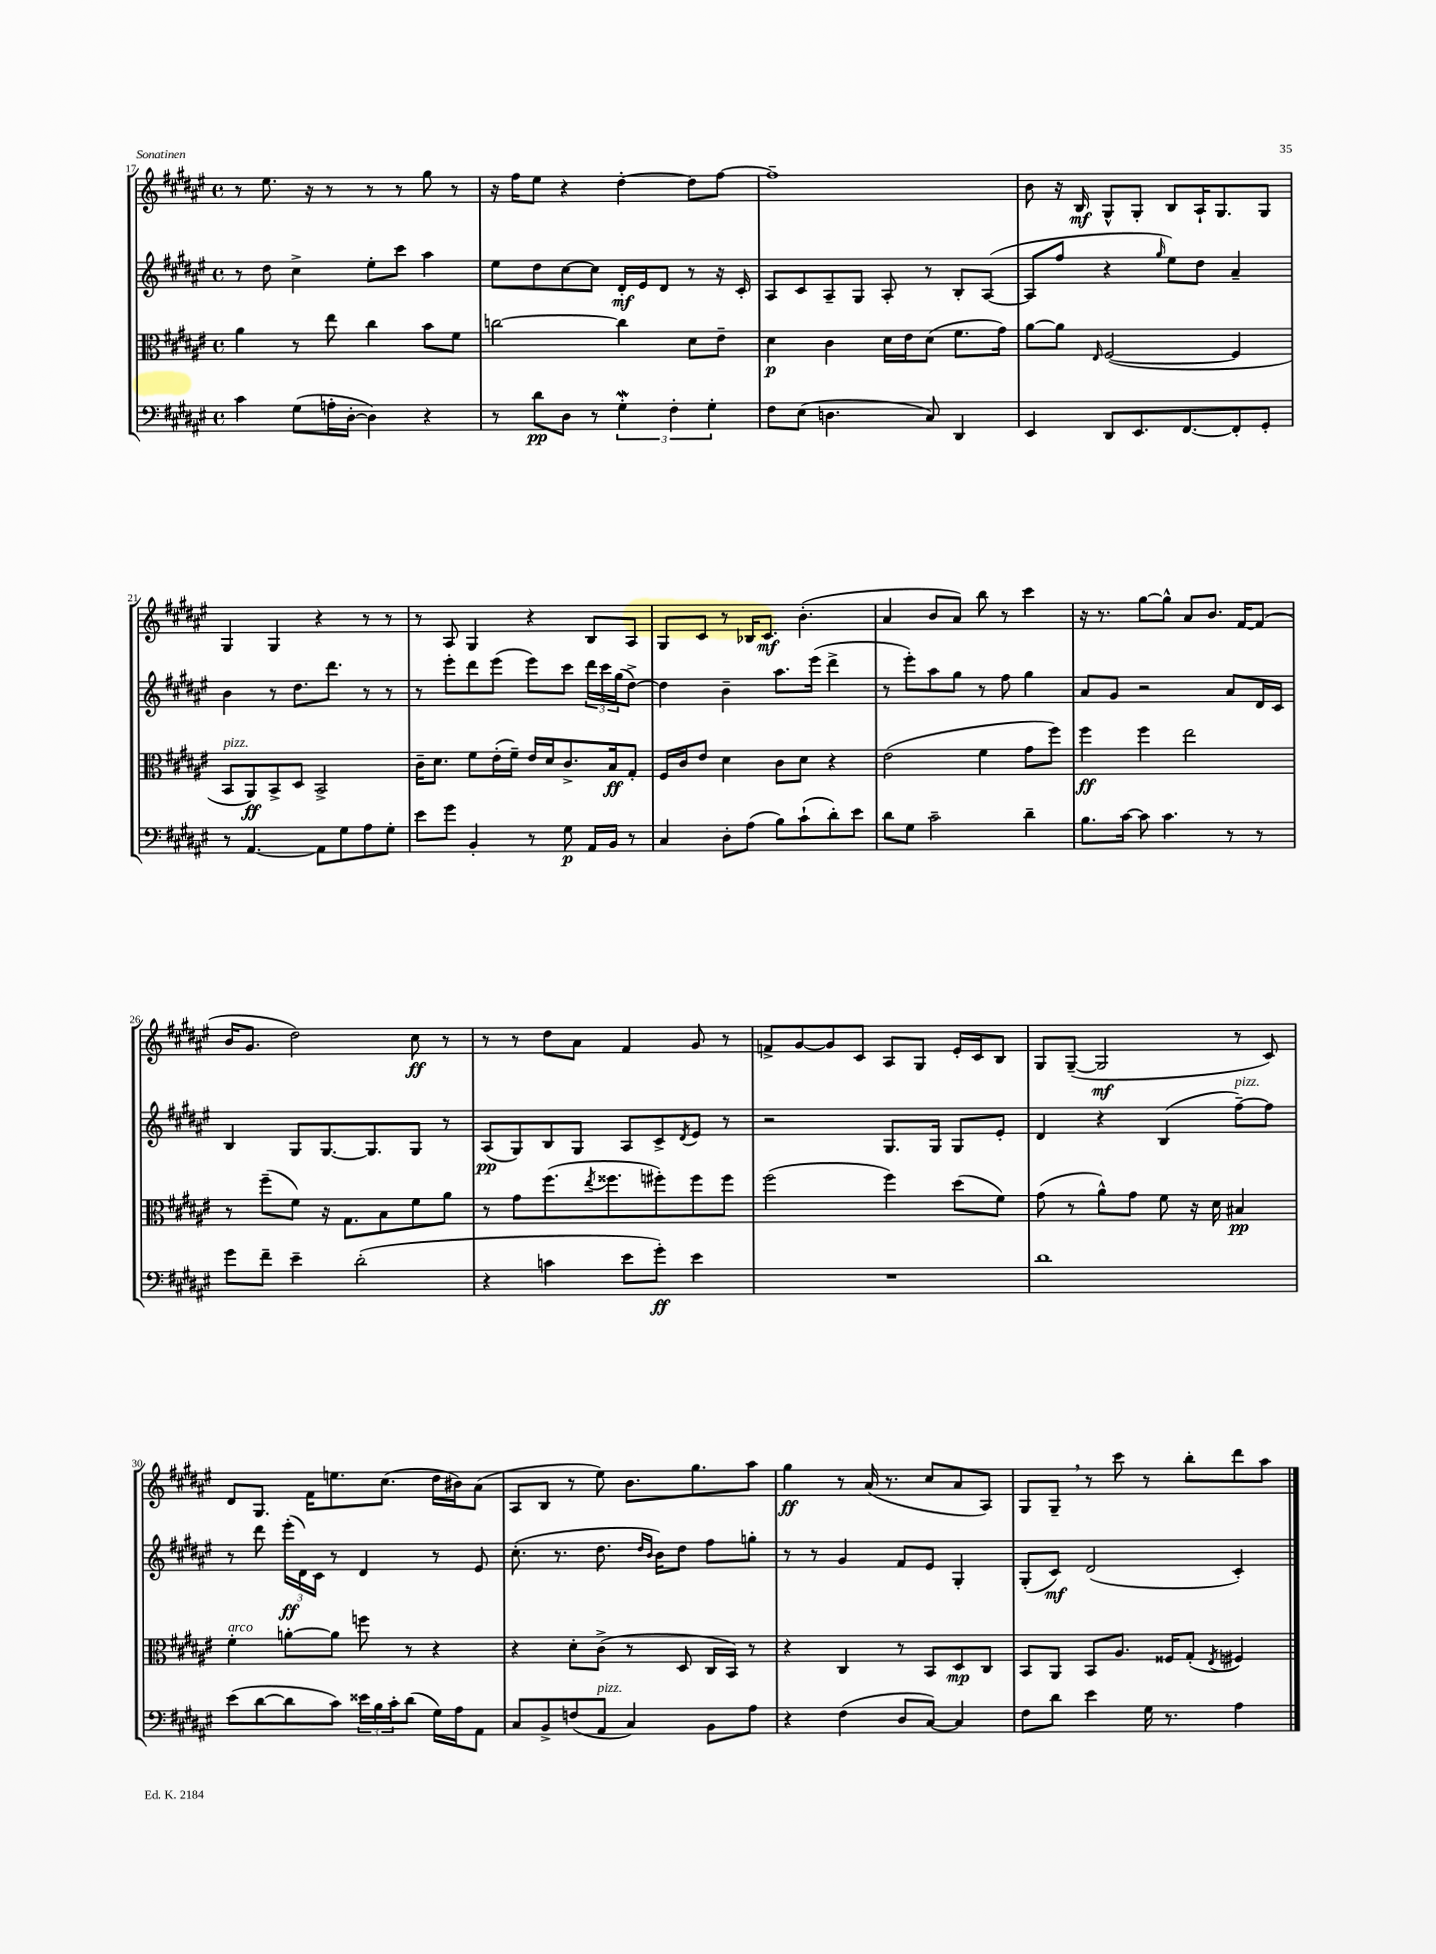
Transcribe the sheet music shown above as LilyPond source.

<<
\new StaffGroup <<
\new Staff = "s0" {
    \clef treble \key fis \major \defaultTimeSignature \time 4/4
    r8 eis''8. r16 r8 r8 r8 gis''8 r8 |
    r16 fis''16 eis''8 r4 dis''4~-. dis''8 fis''8~ |
    fis''1-- |
    b'8 r16 b16\mf gis8-^ gis8-. b8 ais16-! gis8. gis8 |
    gis4 gis4 r4 r8 r8 |
    r8 ais8 gis4 r4 b8 ais8 |
    gis8 cis'8 r8 bes16 cis'8.\mf b'4.-.( |
    ais'4 b'8 ais'8) b''8 r8 cis'''4 |
    r16 r8. gis''8~ gis''8-^ ais'8 b'8. fis'16~ fis'8( |
    b'16 gis'8. dis''2) cis''8\ff r8 |
    r8 r8 dis''8 ais'8 fis'4 gis'8 r8 |
    f'8-> gis'8~ gis'8 cis'8 ais8 gis8 eis'16-. cis'16 b8 |
    gis8 gis8~--( gis2\mf r8 cis'8) |
    dis'8 gis8. fis'16 e''8. cis''8.( dis''16 bis'16) ais'8( |
    ais8 b8 r8 eis''8) b'8. gis''8. ais''8 |
    gis''4\ff r8 ais'16( r8. cis''8 ais'8 ais8) |
    gis8 gis8-- \breathe r8 cis'''8 r8 b''8-. dis'''8 ais''8 \bar "|." |
}
\new Staff = "s1" {
    \clef treble \key fis \major \defaultTimeSignature \time 4/4
    r8 dis''8 cis''4-> eis''8-. cis'''8 ais''4 |
    eis''8 dis''8 cis''8~ cis''8 dis'16-.\mf eis'16 dis'8 r8 r16 cis'16-. |
    ais8 cis'8 ais8-- gis8 ais8-. r8 b8-. ais8~( |
    ais8 fis''8 r4 \grace { gis''16 } eis''8) dis''8 ais'4-- |
    b'4 r8 dis''8. dis'''8. r8 r8 |
    r8 eis'''8-. dis'''8 eis'''8( eis'''8) cis'''8 \tuplet 3/2 { dis'''16 cis'''16 gis''16( } dis''8~->) |
    dis''4 b'4-- ais''8. eis'''16( dis'''4-> |
    r8 eis'''8-.) ais''8 gis''8 r8 fis''8 gis''4 |
    ais'8 gis'8 r2 ais'8 dis'16 cis'16 |
    b4 gis8 gis8.~ gis8. gis8 r8 |
    ais8\pp( gis8) b8 gis8 ais8 cis'8-> \acciaccatura { dis'8 } eis'8 r8 |
    r2 gis8. gis16 gis8 eis'8-. |
    dis'4 r4 b4( fis''8~--^\markup { \italic "pizz." }) fis''8 |
    r8 dis'''8 \tuplet 3/2 { eis'''16-.\ff( dis'16) cis'16 } r8 dis'4 r8 eis'8 |
    cis''8.-.( r8. dis''8. \grace { dis''16 b'16 } b'16) dis''8 fis''8 g''8-. |
    r8 r8 gis'4 fis'8 eis'8 gis4-. |
    gis8-.( cis'8\mf) dis'2( cis'4-.) \bar "|." |
}
\new Staff = "s2" {
    \clef alto \key fis \major \defaultTimeSignature \time 4/4
    ais'4 r8 eis''8 cis''4 b'8 fis'8 |
    c''2~ c''4 dis'8 eis'8-- |
    dis'4\p cis'4 dis'16 eis'16 dis'8( fis'8. gis'16) |
    ais'8~ ais'8 \grace { eis16 } fis2~( fis4 |
    b,8^\markup { \italic "pizz." } ais,8\ff) b,8-> dis8 b,2-> |
    cis'16-- dis'8. fis'8 eis'16-.( fis'16--) eis'16 dis'16 cis'8.-> b16\ff gis8-. |
    fis16 cis'16 eis'8 dis'4 cis'8 dis'8 r4 |
    eis'2( fis'4 gis'8 fis''8) |
    fis''4\ff fis''4 eis''2 |
    r8 fis''8--( fis'8) r16 gis8. b8 fis'8 ais'8 |
    r8 gis'8 fis''8.( \acciaccatura { eis''8 } fisis''8. fis''8-.) fis''8 fis''8 |
    fis''2( fis''4) dis''8( fis'8) |
    gis'8( r8 ais'8-^) gis'8 fis'8 r16 dis'16 bis4\pp |
    fis'4-.^\markup { \italic "arco" } a'8~-. a'8 f''8 r8 r4 |
    r4 dis'8-. cis'8->( r8 dis8 cis16 b,16) r8 |
    r4 cis4 r8 b,8 dis8\mp cis8 |
    b,8 ais,8 b,8 ais8. fisis16 gis8-.( \acciaccatura { eis8 } fis4) \bar "|." |
}
\new Staff = "s3" {
    \clef bass \key fis \major \defaultTimeSignature \time 4/4
    cis'4 gis8( a16-. dis16~-. dis4) r4 |
    r8 dis'8\pp dis8 r8 \tuplet 3/2 { gis4-.\mordent fis4-. gis4-. } |
    fis8 eis8( d4. cis8) dis,4 |
    eis,4 dis,8 eis,8. fis,8.~ fis,8-. gis,8-. |
    r8 ais,4.~ ais,8 gis8 ais8 gis8-. |
    eis'8 gis'8 b,4-. r8 gis8\p ais,16 b,16 r8 |
    cis4 dis8-. ais8( b8) cis'8-!( dis'8-.) eis'8 |
    dis'8 gis8 cis'2-- dis'4-- |
    b8. cis'16~ cis'8 cis'4. r8 r8 |
    gis'8 fis'8-- eis'4-- dis'2-.( |
    r4 c'4 eis'8 gis'8-.\ff) eis'4 |
    R1 |
    dis'1 |
    eis'8( dis'8~ dis'8 cis'8) \tuplet 3/2 { eisis'16 b16 cis'16-. } dis'8( gis16) ais16 ais,8 |
    cis8 b,8-> f8( ais,8^\markup { \italic "pizz." } cis4) b,8 ais8 |
    r4 fis4( dis8 cis8~) cis4 |
    fis8 dis'8 eis'4 gis16 r8. ais4 \bar "|." |
}
>>
>>
\layout { \context { \Score currentBarNumber = #17 } }
